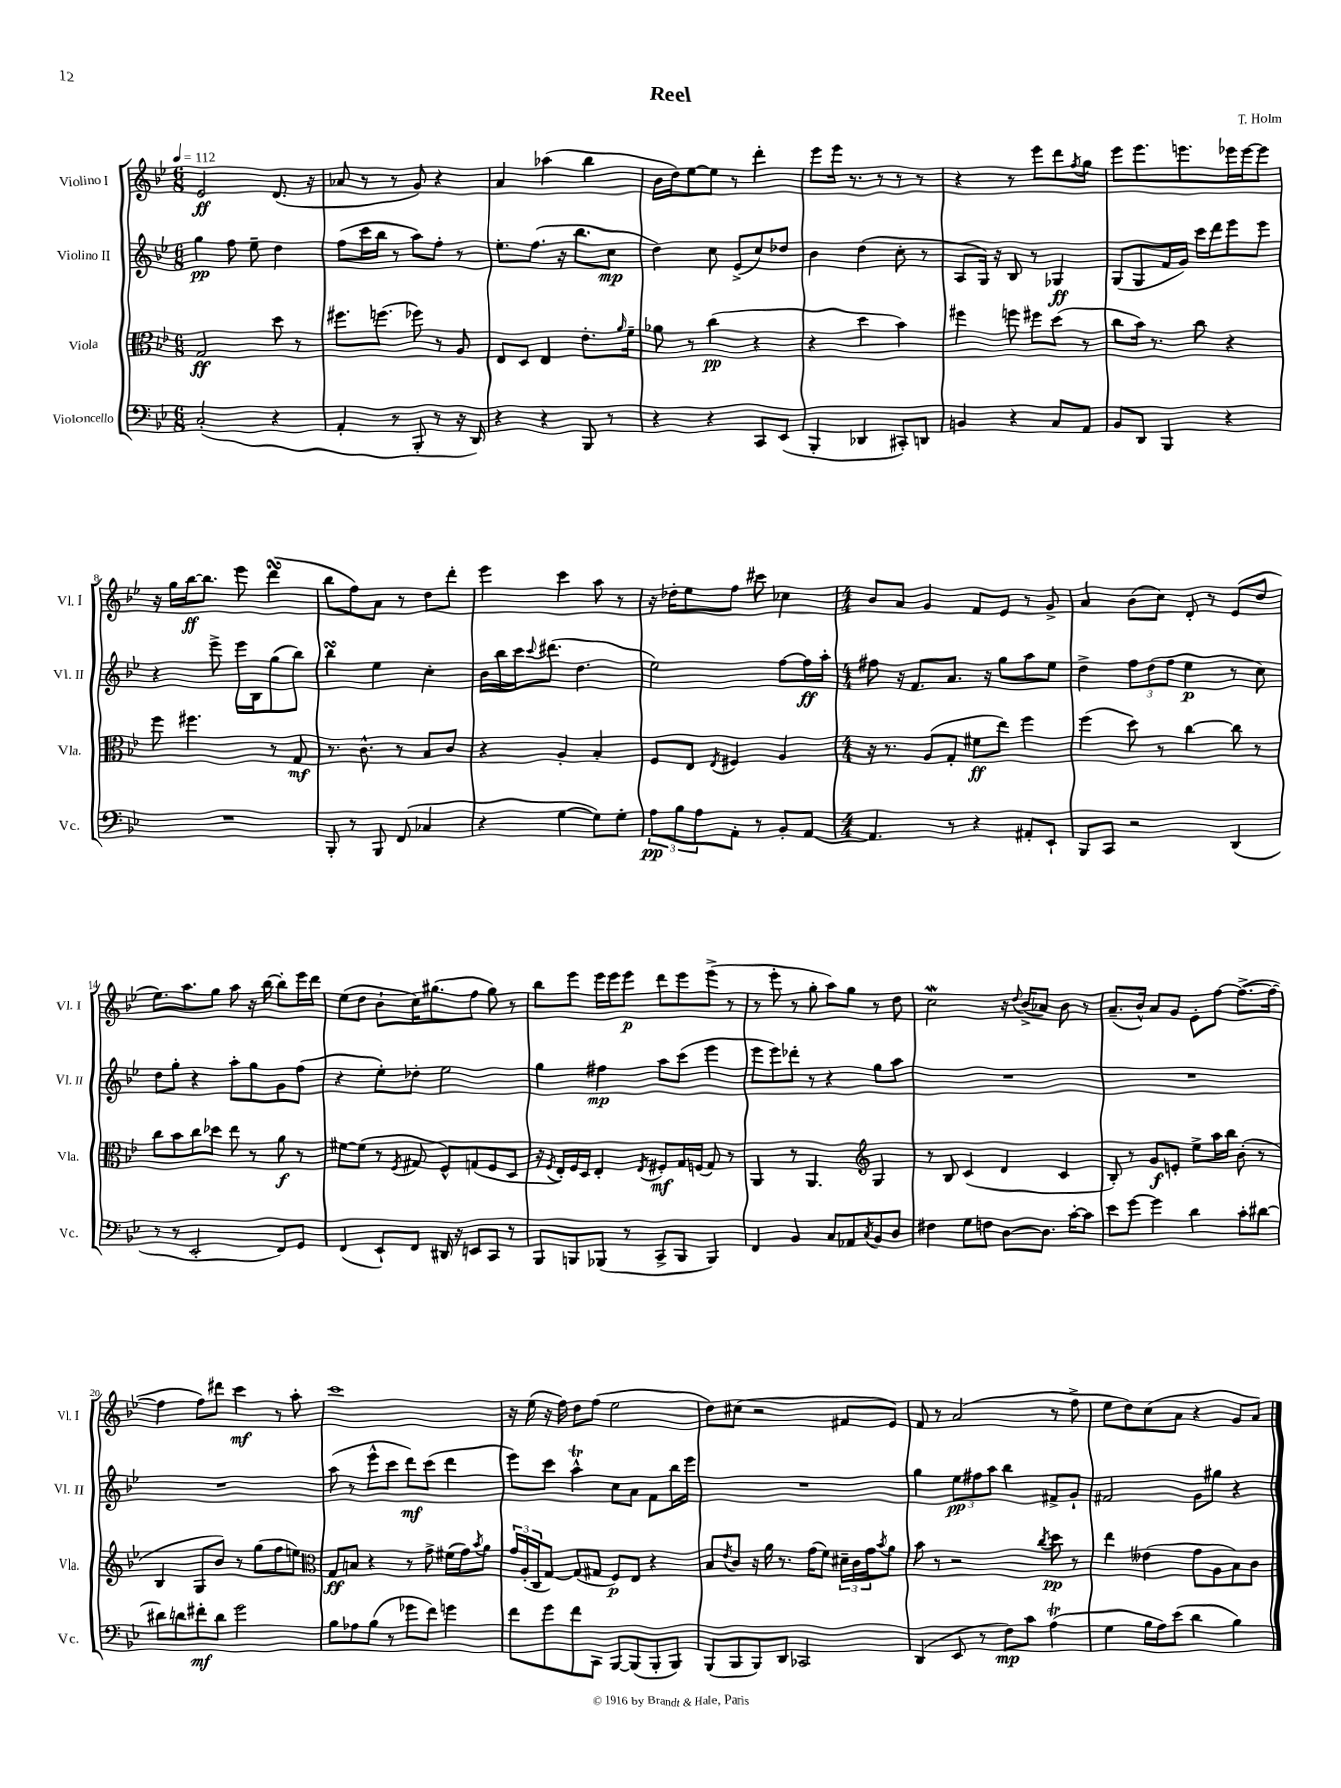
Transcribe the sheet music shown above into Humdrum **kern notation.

**kern	**kern	**kern	**kern
*staff4	*staff3	*staff2	*staff1
*clefF4	*clefC3	*clefG2	*clefG2
*k[b-e-]	*k[b-e-]	*k[b-e-]	*k[b-e-]
*M6/8	*M6/8	*M6/8	*M6/8
*MM112	*MM112	*MM112	*MM112
(2C'/	2G/	4gg\	2e-/
.	.	8ff\	.
.	.	8ee-~\	.
4r	8dd\	4dd\	(8.d/
.	8r	.	.
.	.	.	16r
=	=	=	=
4AA'/	8.ff#\L	(8ff\L	8a-/
.	.	16ccc\L	8r
.	(8.ff\J	16bb-\JJ	.
8r	.	8r	8r
8BBB-'/	8ff-\)	8aa\L)	8g/)
8r	8r	8ff'\J	4r
16r	8A/	8r	.
16DD/)	.	.	.
=	=	=	=
4r	8E-/L	8.ee-'\L	4a/
.	8D/J	.	.
.	.	(8.ff\J	.
4r	4E-/	.	(4aa-\
.	.	16r	.
.	.	8.bb-\L	.
8BBB-/	8.e-'\L	.	4bb-\
8r	.	8cc\J	.
.	16qqa/	.	.
.	16f~\Jk	.	.
=	=	=	=
4r	8a-\	4dd\)	16b-\LL
.	.	.	16dd\J)
.	8r	.	[8ee-\
4r	(4cc\	8cc\	8ee-\]J
.	.	(8e-^/L	8r
8CC/L	4r	8cc/)	4ddd'\
(8EE-/J	.	8dd-/J	.
=	=	=	=
4BBB-'/	4r	4b-\	8eee-\L
.	.	.	16eee-\Jk
.	.	.	8.r
4DD-/	4dd\	(4dd\	.
.	.	.	8r
8CC#'/L)	4b-\)	8cc'\	8r
8DD/J	.	8r	8r
=	=	=	=
4BB/	4ff#\	8A/L	4r
.	.	16G/Jk)	.
.	.	16r	.
4r	8ff\	8B-/	8r
.	8ff#\L	8r	8eee-\L
8C/L	(8dd\J	4G-/	8ddd\
.	.	.	8qff/
8AA/J	8r	.	8gg\J
=	=	=	=
8BB-/L	8cc\L	(8G/L	8eee-\L
8DD/J	16b-\Jk)	8G/	8.eee-\
.	8.r	.	.
4BBB-/	.	16f/L	.
.	.	16g/JJ)	8.eee\
.	8cc\	16ccc\LL	.
.	.	16ddd\J	.
4r	4r	8eee-\	16eee-\L
.	.	.	[16eee-\J
.	.	8eee-\J	8eee-\]J
=	=	=	=
2.r	8ff\	4r	16r
.	.	.	16gg\LL
.	4.ff#\	.	[16bb-\J
.	.	.	8.bb-\]J
.	.	8eee-^\	.
.	.	16eee-\LL	8eee-\
.	.	16B-\J	.
.	8r	(8gg\	(4ddd\
.	8G/	8bb-\J)	.
=	=	=	=
8BBB-'/	8.r	4bb-\	8bb-\L
8r	.	.	8ff\)
.	8.c^^\	.	.
8BBB-/	.	4ee-\	8a\J
(8FF/	8r	.	8r
4C-/	8B-/L	4cc'\	8dd\L
.	8c/J	.	8ddd'\J
=	=	=	=
4r	4r	16b-\LL	4eee-\
.	.	16bb-\	.
.	.	16ccc\J	.
.	.	8qqccc/	.
.	.	(8.ddd#\J	.
[4G\	4A'/	.	4ccc\
.	.	4.dd\	.
8G\]L)	4B-'/	.	8aa\
8G'\J	.	.	8r
=	=	=	=
12A\L	8F/L	2ee-\)	16r
.	.	.	16dd-'\LK
12B-\	.	.	.
.	8E-/J	.	8ee-\
12A\	.	.	.
.	8qE-/	.	.
8AA'\J	4F#/	.	8ff\J
8r	.	.	8ccc#\
8BB-'/L	4A/	[8ff\L	4cc-\
[8AA/J	.	16ff\]L	.
.	.	16aa'\JJ	.
=	=	=	=
*M4/4	*M4/4	*M4/4	*M4/4
4.AA/]	16r	8ff#\	8b-/L
.	8.r	.	.
.	.	16r	8a/J
.	.	8.f/L	.
.	(8A/L	.	4g/
8r	8G'/J	8.a/J	.
4r	8f#\L	.	8f/L
.	.	16r	.
.	8ee-\J)	8gg\L	8e-/J
8AA#'/L	4ff\	8aa\	8r
8EE-`/J	.	8ee-\J	8g^/
=	=	=	=
8BBB-/L	(4ff\	4dd^\	4a/
8CC/J	.	.	.
2r	8dd\)	12ff\L	(8b-\L
.	.	(12dd\	.
.	8r	.	8cc\J)
.	.	12ff\J	.
.	[4cc\	4ee-\	8d'/
.	.	.	8r
(4DD/	8cc\]	8r	(8e-/L
.	8r	8cc\)	8dd/J
=	=	=	=
8r	8cc\L	8dd\L	8.ee-\L)
8r	8b-\	8gg'\J	.
.	.	.	8.aa\
2EE-'/	8cc\	4r	.
.	8dd-\J	.	8gg\J
.	8ee-\	8aa'\L	8aa\
.	8r	8gg\	16r
.	.	.	[16bb-\
8FF/L)	8a\	8g\	8bb-'\]L
8GG/J	8r	(8ff\J	16eee-\L
.	.	.	16ddd\JJ
=	=	=	=
(4FF/	[8f#\L	4r	(8ee-\L
.	(8f#\]J	.	8dd\J
8EE-`/L)	8r	8ee-'\L)	8b-`\L
.	8qF/	.	.
8FF/J	8G#/	8dd-'\J	16cc\K)
.	.	.	(8.gg#\
16DD#/	8F^^/L)	2ee-\	.
16r	.	.	.
8EE/L	(8G/	.	8ff\J
8CC/J	8F/	.	8gg#\)
8r	8D/J	.	8r
=	=	=	=
8BBB-/L	16r	4gg\	8bb-\L
.	8qF/	.	.
.	16E-'/LL)	.	.
8BBB/	16F/	.	8eee-\J
.	16D/JJ	.	.
(8BBB-/J	4E-'/	4ff#\	16eee-\LL
.	.	.	16eee-\J
8r	.	.	8eee-\J
.	8qE-/	.	.
8CC^/L	8F#'/L	8aa\L	8ddd\L
8BBB-/J	16G/L	(8ccc\J	8eee-\
.	(16F/JJ	.	.
4BBB-/)	8G/)	4eee-\	(8eee-^\J
.	8r	.	8r
=	=	=	=
4FF/	4AA/	8eee-\L	8r
.	.	8eee-\)	8eee-'\
4BB-/	8r	8ddd-'\J	8r
.	4.AA/	8r	8gg'\
8C/L	.	4r	8aa\L)
8AA-/	.	.	8gg\J
*	*clefG2	*	*
8qC/	.	.	.
8BB-/	4G/	8gg\L	8r
8D/J	.	8aa\J	8dd\
=	=	=	=
4F#\	8r	1r	2cc\
.	8B-/	.	.
8G\L	(4c/	.	.
8F\J	.	.	.
[8D\L	4d/	.	16r
.	.	.	8qqdd/
.	.	.	(16b-^/LK
8.D\]J	.	.	8a-/J)
.	4c/	.	8b-\
[16c'\LK	.	.	.
8c\]J	.	.	8r
=	=	=	=
8e-\L	8B-'/)	1r	(8.a~/L
[8g\J	8r	.	.
.	.	.	16b-^^/Jk)
4g\]	8g/L	.	8a/L
.	8e'/J	.	8g/J
4d\	8ee-^\L	.	8e-'\L
.	16aa\L	.	[8ff\J
.	16bb-\JJ	.	.
8c'\L	(8b-'\	.	(8.ff^\_L
[8d#\J	8r	.	.
.	.	.	16ff\_Jk
=	=	=	=
8d#\]L	4B-/	1r	4ff\]
8d\	.	.	.
8f#'\	8G/L	.	8ff\L)
8d\J	8b-/J)	.	8ddd#\J
2g\	8r	.	4ccc\
.	(8gg\L	.	.
.	8ff\	.	8r
.	8ee\J)	.	8aa'\
=	=	=	=
*	*clefC3	*	*
8B-\L	8G/L	(8aa\	1ccc
8A-\	8B/J	8r	.
(8B-\J	4r	8eee-^^\L	.
8r	.	8ccc\J	.
8g-\L	8r	8ddd\L)	.
8f\J)	8g^\	(8ccc\J	.
4g\	(16f#\LL	4ddd\	.
.	16g\J)	.	.
.	8qb-/	.	.
.	8a\J	.	.
=	=	=	=
8f\L	24g/LL	8eee-\L)	16r
.	(24A'/	.	.
.	.	.	(16ee-\
.	24C/J	.	.
8g\	[8G/J)	8ccc\J	16r
.	.	.	16ff\)
8f\	(8G/]L	4aa^^\	8dd\L
8CC\J	8G#/J	.	(8ff\J
[8BBB-/L	8F/L)	8cc\L	2ee-\
(8BBB-/]	8E-/J	8a\J	.
8BBB-'/	4r	8f\L	.
8BBB-/J)	.	16bb-\L	.
.	.	16eee-\JJ	.
=	=	=	=
(8BBB-/L	8B-/L	1r	8dd\L)
.	8qe-/	.	.
8BBB-/	8c/J	.	(8cc#\J
8BBB-/)	16r	.	2r
.	16a\	.	.
8DD/J	8.r	.	.
2CC-/	.	.	.
.	(16g\LK	.	.
.	8f\J)	.	.
.	24d#~\LL	.	8f#/L
.	24c\	.	.
.	24g\J	.	.
.	8qb-/	.	.
.	8a\J	.	8e-/J)
=	=	=	=
(4DD/	8b-\	4gg\	8f/
.	8r	.	8r
8EE-/	2r	12ee-\L	(2a/
.	.	12ff#\	.
8r	.	.	.
.	.	12aa\J	.
8F\L)	.	4bb-\	.
8c\J	.	.	.
.	8qcc/	.	.
(4A\	8dd\	8f#^/L	8r
.	8r	8g`/J	8ff^\
=	=	=	=
4G\	4ee-\	2f#/	8ee-\L
.	.	.	8dd\)
16B-\LL	(4e--\	.	(8cc\
16A\J)	.	.	.
(8e-\J	.	.	8a\J
4d\	8g\L	8g\L	4r
.	8A\	8gg#\J	.
4B-\)	8B-\)	4r	8g/L
.	8c\J	.	8a/J)
==	==	==	==
*-	*-	*-	*-
